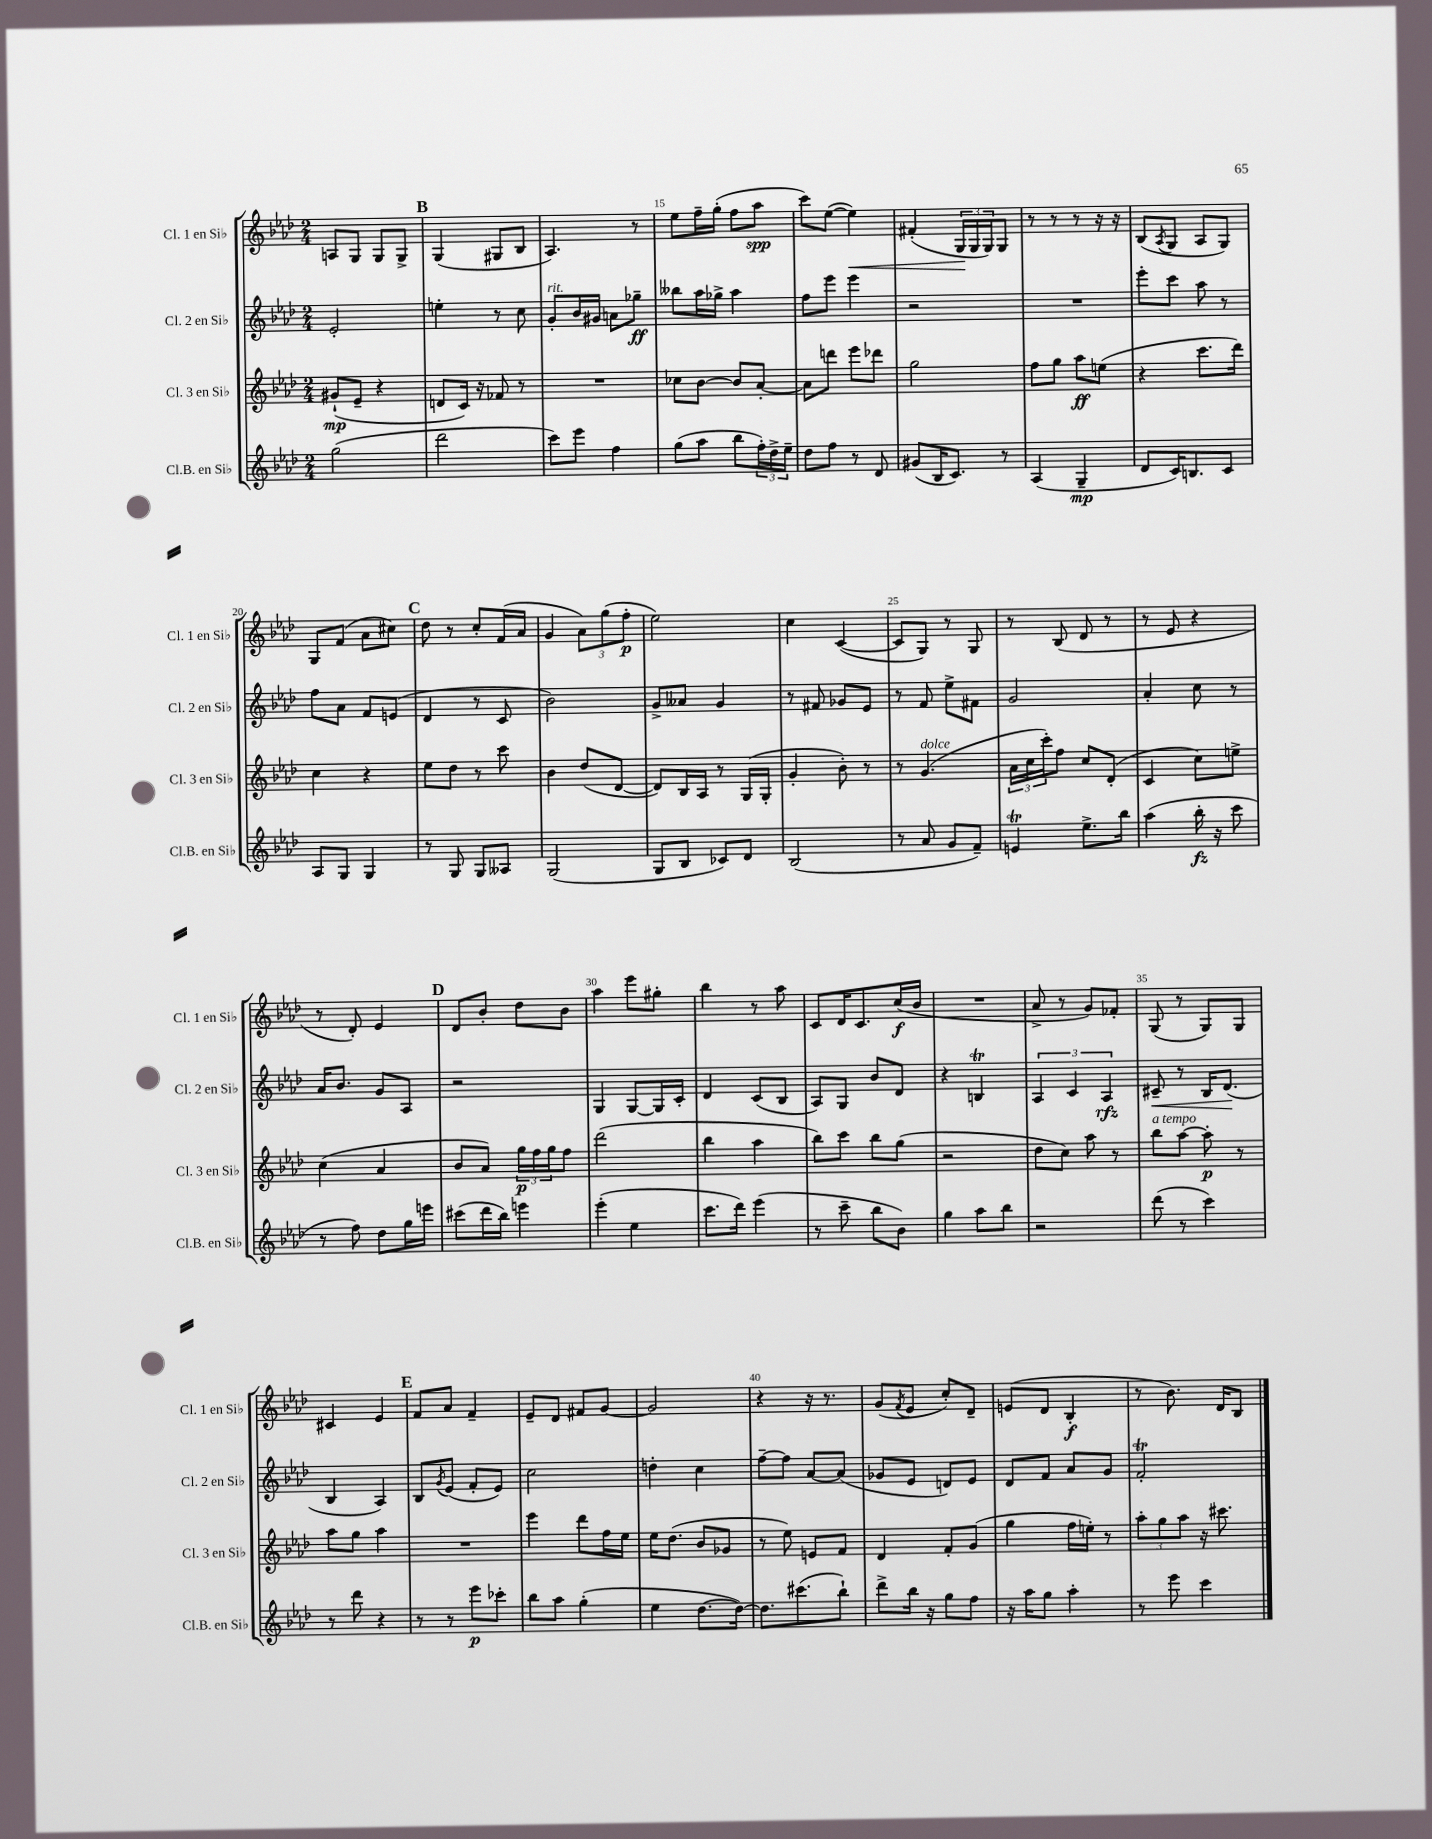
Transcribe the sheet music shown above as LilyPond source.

<<
\new StaffGroup <<
\new Staff = "s0" \with { instrumentName = "Cl. 1 en Sib" shortInstrumentName = "Cl. 1 en Sib" } {
    \clef treble \key aes \major \numericTimeSignature \time 2/4
    a8 g8 g8 g8-> |
    \mark \markup { \bold "B" } g4( gis8 bes8 |
    aes4.) r8 |
    ees''8 f''16-- g''16-.( f''8 aes''8\spp |
    c'''8) ees''8~( ees''4\<) |
    fis'4-.( \tuplet 3/2 { g16\! g16 g16) } g8 |
    r8 r8 r8 r16 r16 |
    bes8( \acciaccatura { aes8 } g8 aes8 g8) |
    g8 f'8( aes'8 cis''8) |
    \mark \markup { \bold "C" } des''8 r8 c''8-. f'16( aes'16 |
    g'4 \tuplet 3/2 { aes'8) g''8( f''8-.\p } |
    ees''2) |
    c''4 c'4~( |
    c'8 g8) r8 g8 |
    r8 bes8( des'8 r8 |
    r8 ees'8 r4 |
    r8 des'8-.) ees'4 |
    \mark \markup { \bold "D" } des'8 bes'8-. des''8 bes'8 |
    aes''4 ees'''8 gis''8-. |
    bes''4 r8 aes''8 |
    c'8 des'16 c'8. c''16\f( bes'16 |
    R2 |
    aes'8-> r8 g'8) fes'8-. |
    g8( r8 g8) g8 |
    cis'4 ees'4 |
    \mark \markup { \bold "E" } f'8 aes'8 f'4-- |
    ees'8-- des'8 fis'8 g'8~ |
    g'2 |
    r4 r16 r8. |
    g'8( \acciaccatura { f'8 } ees'8 c''8-.) des'8-- |
    e'8( des'8 bes4-.\f |
    r8 bes'8.) des'16 bes8 \bar "|." |
}
\new Staff = "s1" \with { instrumentName = "Cl. 2 en Sib" shortInstrumentName = "Cl. 2 en Sib" } {
    \clef treble \key aes \major \numericTimeSignature \time 2/4
    ees'2-. |
    \mark \markup { \bold "B" } e''4-. r8 c''8 |
    g'8-.^\markup { \italic "rit." } bes'16 gis'16 a'8 ges''8--\ff |
    beses''8 aes''16 ges''16-> aes''4 |
    f''8 ees'''8 ees'''4 |
    r2 |
    R2 |
    ees'''8-. c'''8 aes''8 r8 |
    f''8 aes'8 f'8 e'8( |
    \mark \markup { \bold "C" } des'4 r8 c'8 |
    bes'2) |
    g'8-> aeses'8 g'4 |
    r8 fis'8 ges'8 ees'8 |
    r8 f'8 ees''8-> fis'8 |
    g'2 |
    aes'4-. c''8 r8 |
    aes'16 bes'8. g'8 aes8 |
    \mark \markup { \bold "D" } r2 |
    g4 g8~ g16 c'16-. |
    des'4 c'8( bes8 |
    aes8) g8 bes'8 des'8 |
    r4 b4\trill |
    \tuplet 3/2 { aes4 c'4 aes4\rfz } |
    cis'8--\< r8 bes16 des'8.\!( |
    bes4 aes4) |
    \mark \markup { \bold "E" } bes8 \acciaccatura { g'8 } ees'8( f'8-. ees'8) |
    c''2 |
    d''4-. c''4 |
    f''8~-- f''8 aes'8~ aes'8( |
    ges'8 ees'8 d'8) ees'8 |
    des'8 f'8 aes'8 g'8 |
    f'2-.\trill \bar "|." |
}
\new Staff = "s2" \with { instrumentName = "Cl. 3 en Sib" shortInstrumentName = "Cl. 3 en Sib" } {
    \clef treble \key aes \major \numericTimeSignature \time 2/4
    gis'8-!\mp( ees'8-- r4 |
    \mark \markup { \bold "B" } d'8 c'16) r16 fes'8 r8 |
    R2 |
    ces''8 bes'8~ bes'8 aes'8~-. |
    aes'8 d'''8 ees'''8 des'''8 |
    g''2 |
    f''8 g''8 aes''8\ff e''8( |
    r4 c'''8. des'''16) |
    c''4 r4 |
    \mark \markup { \bold "C" } ees''8 des''8 r8 c'''8 |
    bes'4 des''8( des'8~ |
    des'8) bes16 aes16 r8 g16( g16-. |
    g'4-. bes'8-.) r8 |
    r8 g'4.^\markup { \italic "dolce" }( |
    \tuplet 3/2 { aes'16 c''16 c'''16-.) } f''8 c''8 des'8-.( |
    c'4 c''8) e''8-> |
    c''4( aes'4 |
    \mark \markup { \bold "D" } bes'8 aes'8) \tuplet 3/2 { g''16\p f''16 g''16 } f''8 |
    des'''2( |
    bes''4 aes''4 |
    bes''8) c'''8 bes''8 g''8( |
    r2 |
    des''8 c''8) aes''8 r8 |
    bes''8^\markup { \italic "a tempo" } aes''8~ aes''8-.\p r8 |
    aes''8 g''8 aes''4 |
    \mark \markup { \bold "E" } R2 |
    ees'''4 des'''8 f''16 ees''16 |
    ees''16 des''8.( bes'8 ges'8 |
    r8 ees''8) e'8 f'8 |
    des'4 f'8-. g'8( |
    g''4 f''16 e''16-.) r8 |
    \tuplet 3/2 { aes''8-. g''8 aes''8 } r16 cis'''8. \bar "|." |
}
\new Staff = "s3" \with { instrumentName = "Cl.B. en Sib" shortInstrumentName = "Cl.B. en Sib" } {
    \clef treble \key aes \major \numericTimeSignature \time 2/4
    g''2( |
    \mark \markup { \bold "B" } des'''2 |
    c'''8) ees'''8 f''4 |
    g''8( aes''8 bes''8 \tuplet 3/2 { f''16-.) des''16-> ees''16-- } |
    des''8 f''8 r8 des'8 |
    gis'8( bes16 c'8.) r8 |
    aes4( g4--\mp |
    des'8 c'16) b8. c'8 |
    aes8 g8 g4 |
    \mark \markup { \bold "C" } r8 g8 g8 aeses8 |
    g2( |
    g8 bes8 ces'8) des'8 |
    bes2( |
    r8 aes'8 g'8 f'8--) |
    e'4\trill ees''8.-> bes''16 |
    aes''4( bes''16-.\fz r16 c'''8 |
    r8 f''8) des''8 g''16 e'''16 |
    \mark \markup { \bold "D" } cis'''8( des'''16 bes''16) e'''4 |
    ees'''4-.( ees''4 |
    c'''8. des'''16) ees'''4( |
    r8 c'''8-- bes''8 bes'8) |
    g''4 aes''8 bes''8 |
    r2 |
    des'''8( r8 c'''4) |
    r8 des'''8 r4 |
    \mark \markup { \bold "E" } r8 r8 ees'''8\p ces'''8-. |
    bes''8 aes''8 g''4-.( |
    ees''4 des''8.~ des''16~) |
    des''8. cis'''8.( bes''8-!) |
    des'''8-> bes''16 r16 g''8 f''8 |
    r16 aes''16 g''8 aes''4-. |
    r8 ees'''8 c'''4 \bar "|." |
}
>>
>>
\layout { \context { \Score currentBarNumber = #12 \override BarNumber.break-visibility = ##(#f #t #t) barNumberVisibility = #(every-nth-bar-number-visible 5) } }
